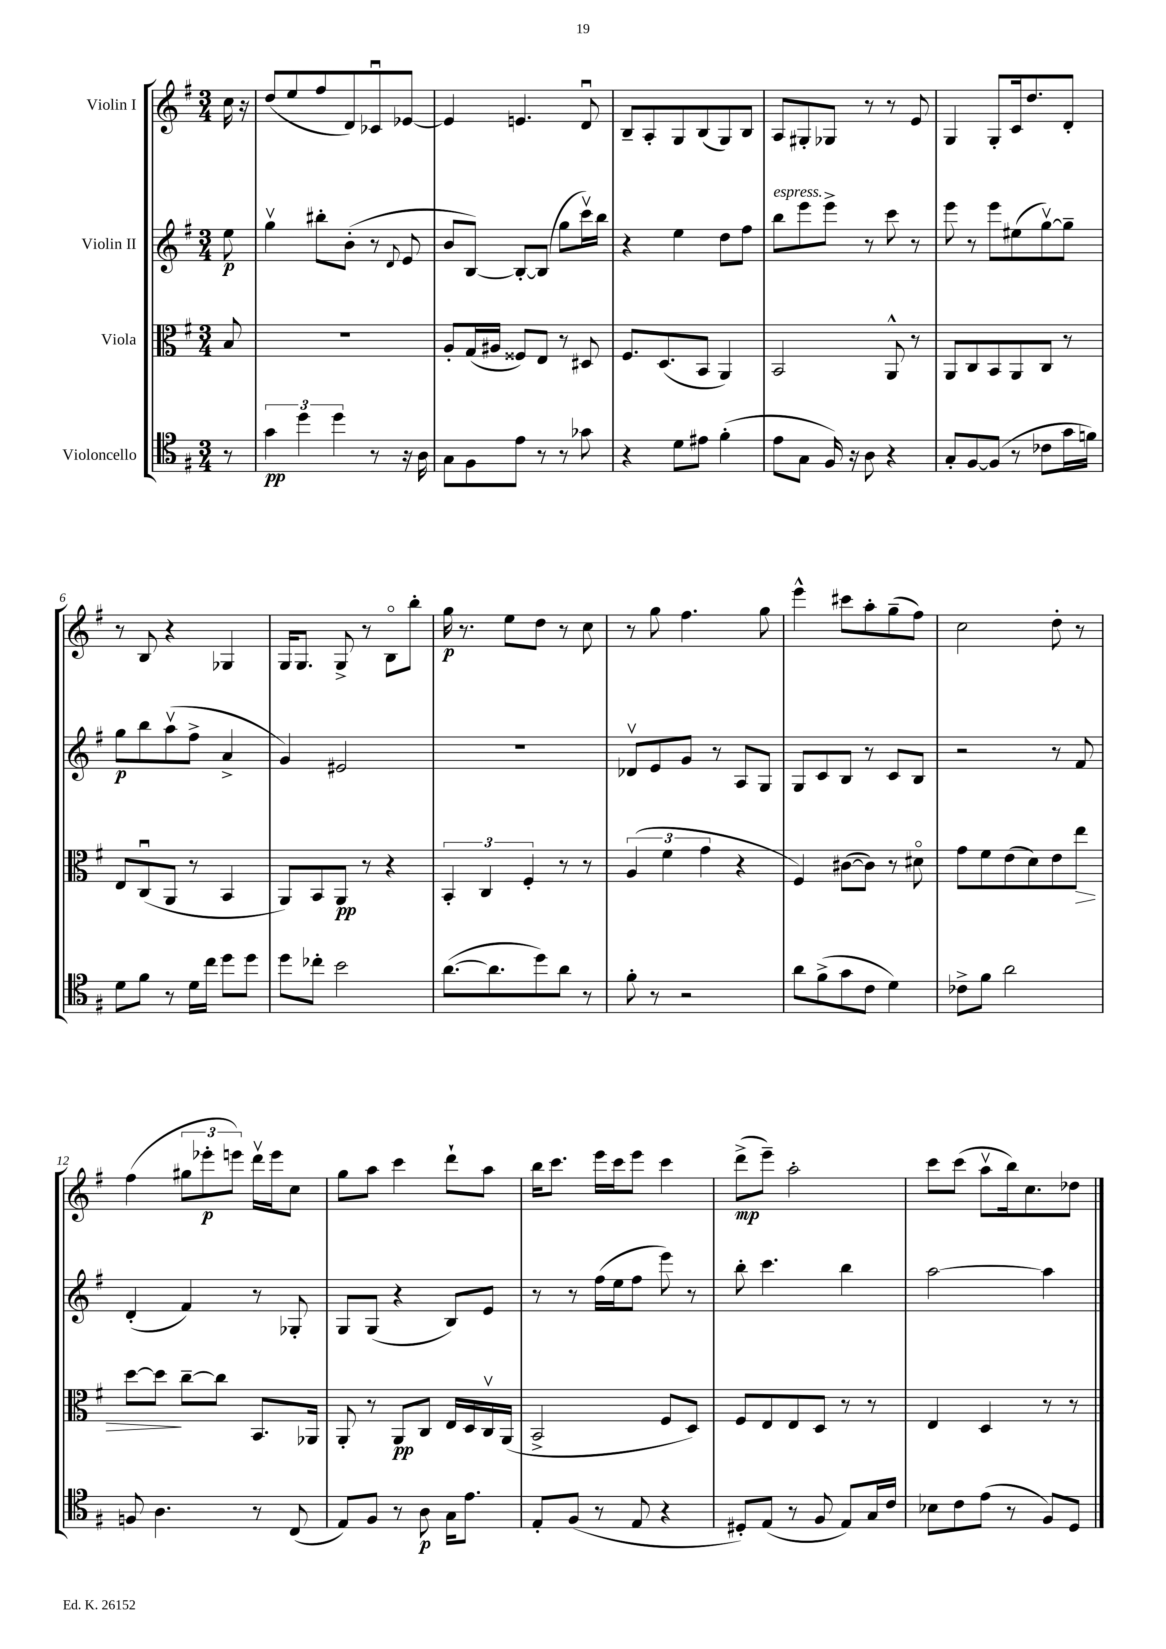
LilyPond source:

<<
\new StaffGroup <<
\new Staff = "s0" \with { instrumentName = "Violin I" } {
    \clef treble \key g \major \numericTimeSignature \time 3/4 \partial 8
    c''16 r16 |
    d''8( e''8 fis''8 d'8) ces'8\downbow ees'8~ |
    ees'4 e'4. d'8\downbow |
    b8-- a8-. g8 b8( g8) b8 |
    a8 gis8-. ges8 r8 r8 e'8 |
    g4 g8-. c'16 d''8. d'8-. |
    r8 b8 r4 ges4 |
    g16 g8. g8-> r8 b8\flageolet b''8-. |
    g''16\p r8. e''8 d''8 r8 c''8 |
    r8 g''8 fis''4. g''8 |
    e'''4-^ cis'''8 a''8-. g''8--( fis''8) |
    c''2 d''8-. r8 |
    fis''4( \tuplet 3/2 { gis''8 ees'''8-.\p e'''8) } d'''16\upbow e'''16 c''8 |
    g''8 a''8 c'''4 d'''8-! a''8 |
    b''16 c'''8. e'''16 c'''16 e'''8 c'''4 |
    d'''8->\mp( e'''8--) a''2-. |
    c'''8 c'''8( a''8\upbow b''16) c''8. des''8 \bar "|." |
}
\new Staff = "s1" \with { instrumentName = "Violin II" } {
    \clef treble \key g \major \numericTimeSignature \time 3/4 \partial 8
    e''8\p |
    g''4\upbow bis''8-. b'8-.( r8 \appoggiatura { d'8 } e'8 |
    b'8 b8~) b8~-. b8( g''8 c'''16\upbow) b''16 |
    r4 e''4 d''8 fis''8 |
    b''8^\markup { \italic "espress." } e'''8 e'''8-> r8 c'''8 r8 |
    e'''8 r8 e'''8 eis''8( g''8~\upbow) g''8-- |
    g''8\p b''8 a''8\upbow( fis''8-> a'4-> |
    g'4) eis'2 |
    R2. |
    des'8\upbow e'8 g'8 r8 a8 g8 |
    g8 c'8 b8 r8 c'8 b8 |
    r2 r8 fis'8 |
    d'4-.( fis'4) r8 ges8-. |
    g8 g8( r4 b8) e'8 |
    r8 r8 fis''16( e''16 fis''8 e'''8) r8 |
    b''8-. c'''4. b''4 |
    a''2~ a''4 \bar "|." |
}
\new Staff = "s2" \with { instrumentName = "Viola" } {
    \clef alto \key g \major \numericTimeSignature \time 3/4 \partial 8
    b8 |
    R2. |
    a8-. g16( ais16 fisis8) e8 r8 dis8 |
    fis8. d8.( b,8 a,4) |
    b,2 a,8-^ r8 |
    a,8 c8 b,8 a,8 c8 r8 |
    e8 c8\downbow( a,8 r8 b,4 |
    a,8) b,8 a,8\pp r8 r4 |
    \tuplet 3/2 { b,4-. c4 fis4-. } r8 r8 |
    \tuplet 3/2 { a4( fis'4 g'4 } r4 |
    fis4) cis'8~( cis'8) r8 dis'8\flageolet |
    g'8 fis'8 e'8( d'8) e'8 e''8\> |
    d''8~ d''8\! c''8~-- c''8 b,8. aes,16 |
    a,8-. r8 a,8\pp c8 e16 d16 c16\upbow a,16( |
    b,2-> fis8 d8) |
    fis8 e8 e8 d8 r8 r8 |
    e4 d4 r8 r8 \bar "|." |
}
\new Staff = "s3" \with { instrumentName = "Violoncello" } {
    \clef tenor \key g \major \numericTimeSignature \time 3/4 \partial 8
    r8 |
    \tuplet 3/2 { g'4\pp d''4 d''4 } r8 r16 a16 |
    g8 fis8 e'8 r8 r8 ges'8 |
    r4 d'8 eis'8 fis'4-.( |
    e'8 g8 fis16) r16 a8 r4 |
    g8-. fis8~ fis8( r8 ces'8 g'16 f'16) |
    d'8 fis'8 r8 d'16 c''16 d''8 d''8 |
    d''8 ces''8-. b'2 |
    a'8.~( a'8. d''8) a'8 r8 |
    fis'8-. r8 r2 |
    a'8 fis'8->( g'8 c'8 d'4) |
    ces'8-> fis'8 a'2 |
    f8 a4. r8 c8( |
    e8) fis8 r8 a8\p g16 e'8. |
    e8-. fis8( r8 e8 r4 |
    dis8-.) e8( r8 fis8 e8) g16 c'16 |
    bes8 c'8 e'8( r8 fis8) d8 \bar "|." |
}
>>
>>
